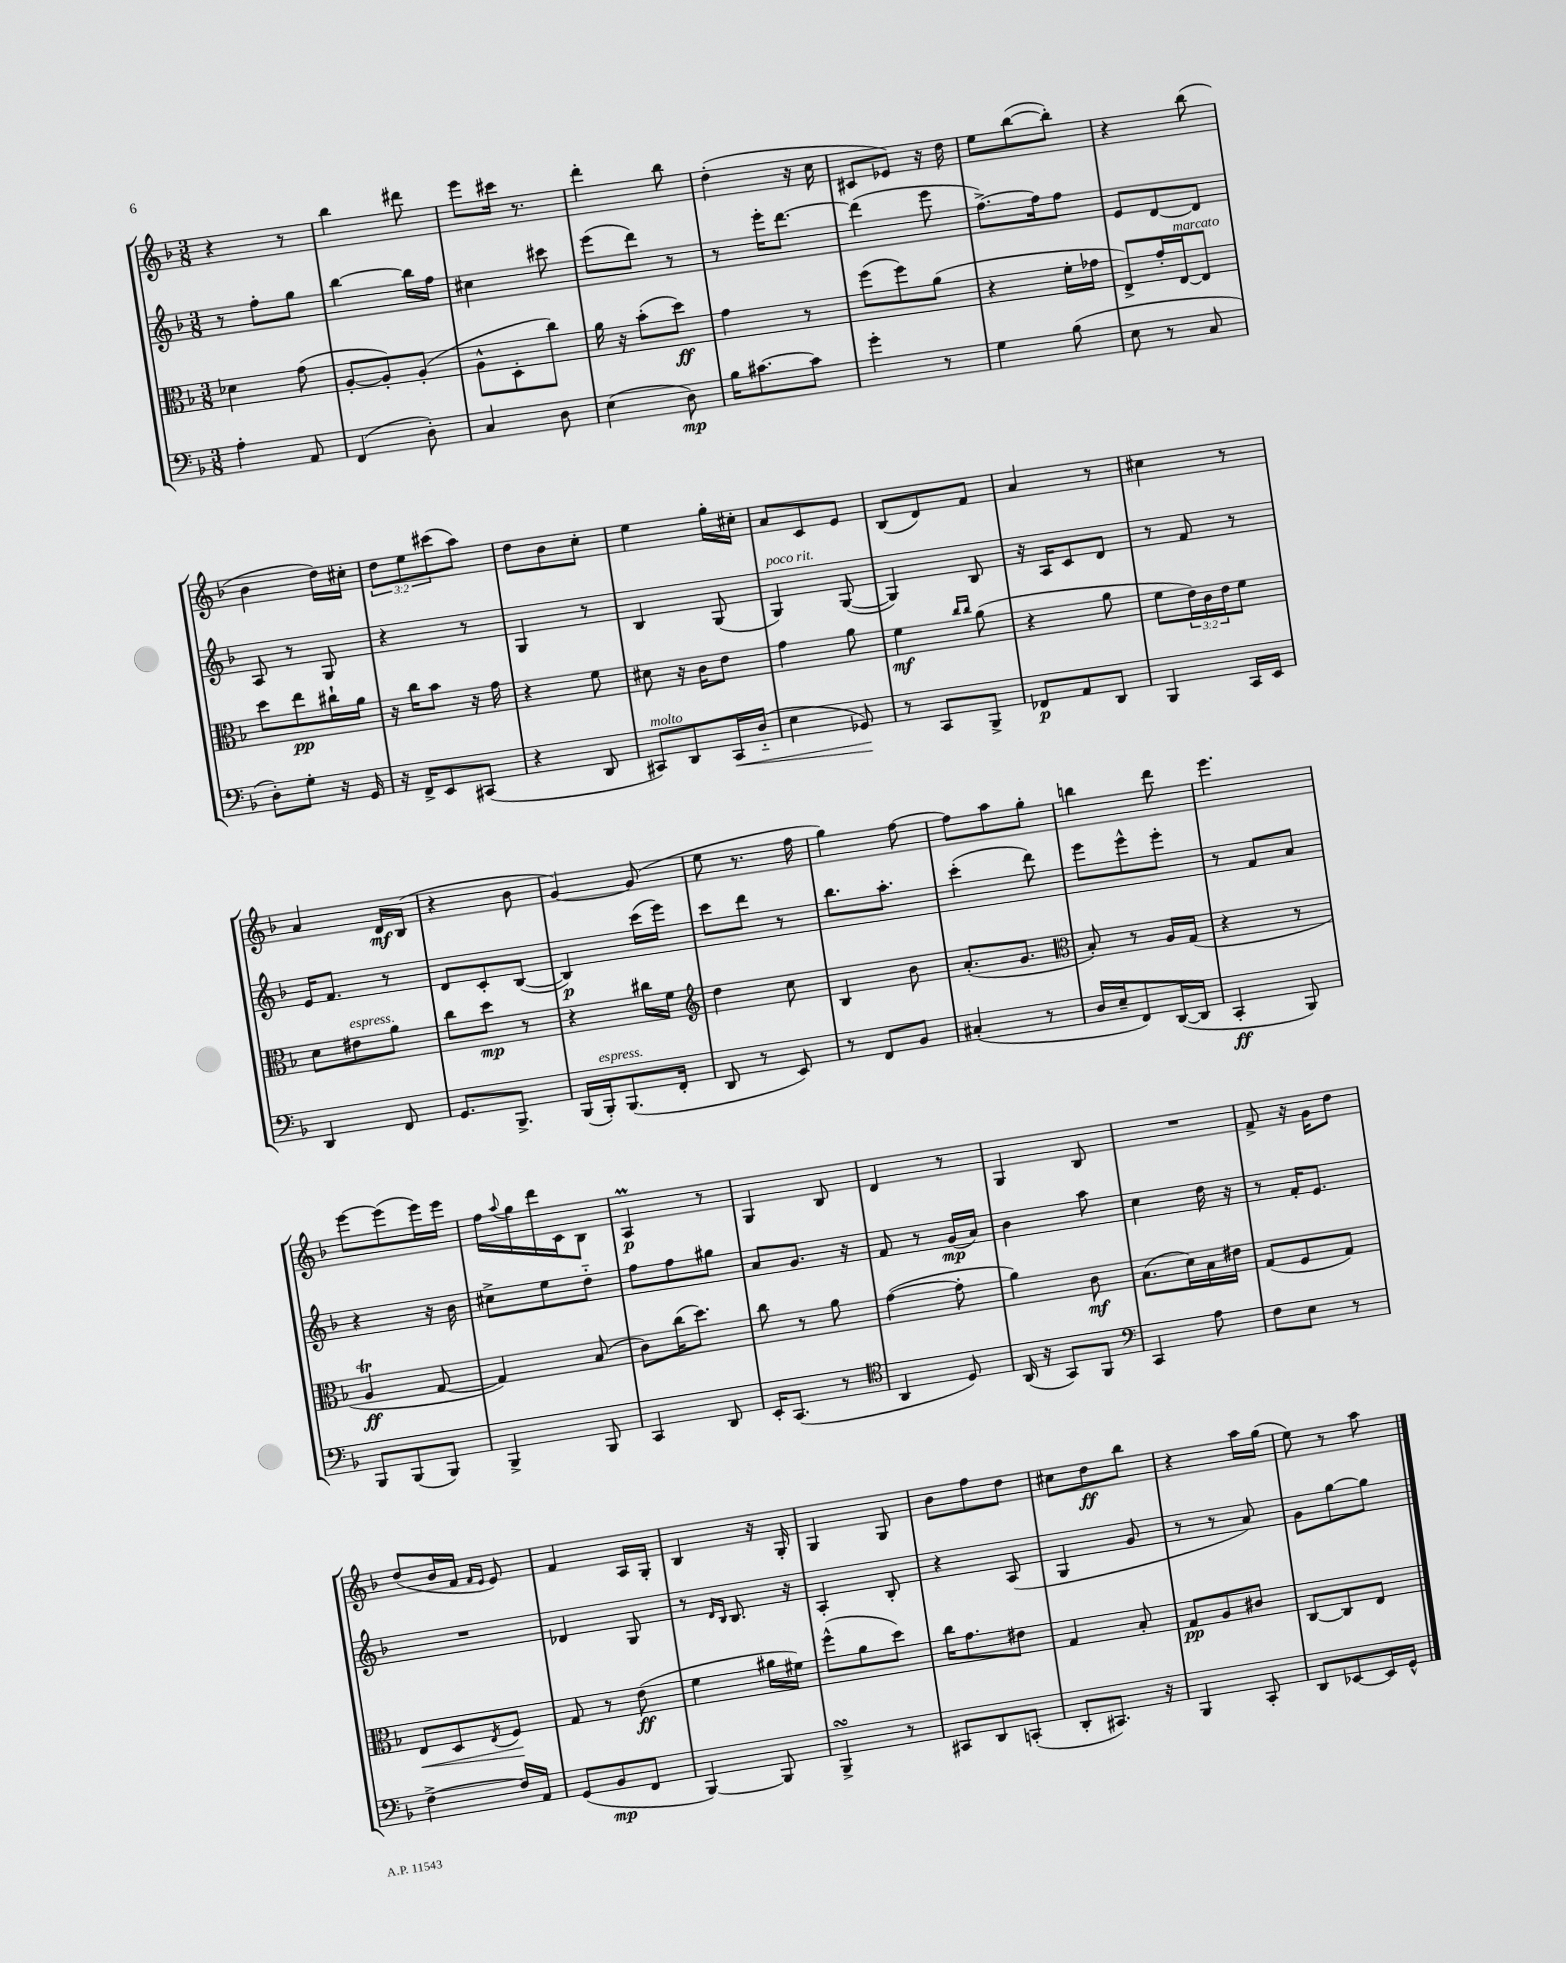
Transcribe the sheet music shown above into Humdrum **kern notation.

**kern	**kern	**kern	**kern
*staff4	*staff3	*staff2	*staff1
*clefF4	*clefC3	*clefG2	*clefG2
*k[b-]	*k[b-]	*k[b-]	*k[b-]
*M3/8	*M3/8	*M3/8	*M3/8
4A'	4d-	8r	4r
.	.	8ff'	.
8AA	(8g	8gg	8r
=	=	=	=
(4FF	[8A'	[4bb-	4bb-
.	8A'])	.	.
8D')	(8A'	16bb-]	8ddd#
.	.	16ff	.
=	=	=	=
4C	8A^^	4cc#	8eee
.	8D'	.	16ccc#
.	.	.	8.r
8D	8cc)	8ccc#	.
=	=	=	=
(4E	16a	(8eee	4ddd'
.	16r	.	.
.	(8b-'	8ddd)	.
8D)	8dd)	8r	8bb-
=	=	=	=
16B-	4g	8r	(4dd'
[8.c#	.	.	.
.	.	16eee'	.
.	.	[8.ddd	.
8c#]	8r	.	16r
.	.	.	16cc
=	=	=	=
4g'	(8ff	(4ddd]	8c#
.	8ff)	.	8e-)
8r	(8a	8eee	16r
.	.	.	16dd
=	=	=	=
4G	4r	[8.ff^)	8ee
.	.	.	([8bb-
.	.	16ff]	.
(8B-	16f'	8ff	8bb-'])
.	16g-	.	.
=	=	=	=
8E	8E^)	8e	4r
8r	16g'	[8d	.
.	[16E	.	.
8C	8E]	8d]	(8bb-
=	=	=	=
8D')	8dd	8A	4b-
8G'	8ee	8r	.
16r	16cc#`	8G	16dd)
16GG	16a	.	16cc#'
=	=	=	=
16r	16r	4r	12dd
16FF^	16cc	.	.
.	.	.	12ee
8EE	8b-	.	.
.	.	.	(12ccc#
(8CC#	16r	8r	8aa)
.	16g	.	.
=	=	=	=
4r	4r	4G	8dd
.	.	.	8b-
8DD	8f	8r	8cc'
=	=	=	=
8CC#)	8d#	4B-	4ee
8DD	16r	.	.
.	16c	.	.
16CC#	8e	(8G	16gg'
(16D'~	.	.	16cc#'
=	=	=	=
4E	4g	4G)	8a
.	.	.	8c
8GG-)	8a	([8G	8e
=	=	=	=
8r	4f	4G])	(8B-
8CC	.	.	8d)
.	16qqcc	.	.
.	16qqcc	.	.
8BBB-^	(8a	8B-	8f
=	=	=	=
8FF-	4r	16r	4a
.	.	16A	.
8AA	.	8c	.
8DD	8a	8d	8r
=	=	=	=
4BBB-	8f	8r	4cc#
.	24e)	8f	.
.	24c	.	.
.	24e	.	.
16CC	8f	8r	8r
16EE	.	.	.
=	=	=	=
4DD	8d	16e	4a
.	.	8.f	.
.	8e#	.	.
8FF	8a	8r	16d
.	.	.	(16B-
=	=	=	=
8.GG	8cc	8d	4r
.	8dd	8c'	.
8.BBB-^	.	.	.
.	8r	([8B-	8b-
=	=	=	=
(16BBB-	4r	4B-])	[4g)
16BBB-')	.	.	.
(8.BBB-	.	.	.
.	16cc#	(16ccc	(8g]
16FF'	16f	16eee)	.
=	=	=	=
*	*clefG2	*	*
8DD	4dd	8ccc	8ee
8r	.	8ddd	8.r
8EE)	8cc	8r	.
.	.	.	16ff
=	=	=	=
8r	4B-	8.bb-	4gg)
8FF	.	.	.
.	.	8.aa'	.
8BB-	8b-	.	[8ff
=	=	=	=
(4C#'	(8.a'	(4ccc'	8ff]
.	.	.	8aa
.	8.g	.	.
8r	.	8ddd)	8gg'
=	=	=	=
*	*clefC3	*	*
16D	8B-')	8eee	4bb
16E~	.	.	.
8FF)	8r	8eee^^	.
([16DD	16A	8eee'	8ddd
16DD]	(16G	.	.
=	=	=	=
4CC'	4r	8r	4.eee
.	.	8f	.
8BBB-)	8r	8a	.
=	=	=	=
8BBB-	4A	4r	[8eee
(8BBB-	.	.	(8eee]
8BBB-)	[8G	16r	16eee)
.	.	16b-	16eee
=	=	=	=
4BBB-^	4G])	8cc#^	16ff
.	.	.	8qqaa
.	.	.	16gg
.	.	8ee	16ddd
.	.	.	16c
8BBB-	(8B-	8dd'~	8B-
=	=	=	=
4CC	8c)	8ff	4A
.	(16cc	8ff	.
.	8.dd)	.	.
8DD	.	8gg#	8r
=	=	=	=
16EE'	8cc	8a	4G
(8.CC	.	.	.
.	8r	8.g	.
8r	8a	.	8B-
.	.	16r	.
=	=	=	=
*clefC4	*	*	*
4AA	([4g	8f	4d
.	.	8r	.
8D)	8g']	(16g	8r
.	.	16a)	.
=	=	=	=
(16AA	4a)	4b-	4G
16r	.	.	.
8GG)	.	.	.
8FF	8c	8aa	8B-
=	=	=	=
*clefF4	*	*	*
4CC	(8.B-	4cc	4.r
.	16d)	.	.
8A	16B-	16dd	.
.	16e#	16r	.
=	=	=	=
8F	(8G	8r	8f^
8E	8F	16f'	16r
.	.	8.e	16g
8r	8G)	.	8dd
=	=	=	=
[4F^	8E	4.r	(8dd
.	8D	.	16b-
.	.	.	16f
.	.	.	16qqf
.	8qE	.	16qqe
16F]	8F	.	8e)
16AA	.	.	.
=	=	=	=
(8GG	8G	4d-	4f
8BB-	8r	.	.
8FF	(8e	8G	16A
.	.	.	16G'
=	=	=	=
[4BBB-)	4f	8r	4B-
.	.	16qqd	.
.	.	16qqB-	.
.	.	8.B-	.
8BBB-]	16a#	.	16r
.	16f#)	16r	16G'
=	=	=	=
4BBB-^	(8ff^^	4A'	4G
.	8a	.	.
8r	8dd)	8B-'	8G
=	=	=	=
8CC#	16cc	4r	8b-
.	8.g	.	.
8DD	.	.	8ff
(8CC'	8e#	(8A	8dd
=	=	=	=
8DD'	4G	4G	8cc#
8.CC#)	.	.	8dd
.	8B-'	8g	8bb-
16r	.	.	.
=	=	=	=
4BBB-	8G	8r	4r
.	8A	8r	.
8CC'	8c#	8a)	16aa
.	.	.	(16gg
=	=	=	=
8DD	[8C	8g	8ee)
[8EE-	8C]	[8gg	8r
16EE-]	8E	8gg]	8aa
16GG^^	.	.	.
==	==	==	==
*-	*-	*-	*-
